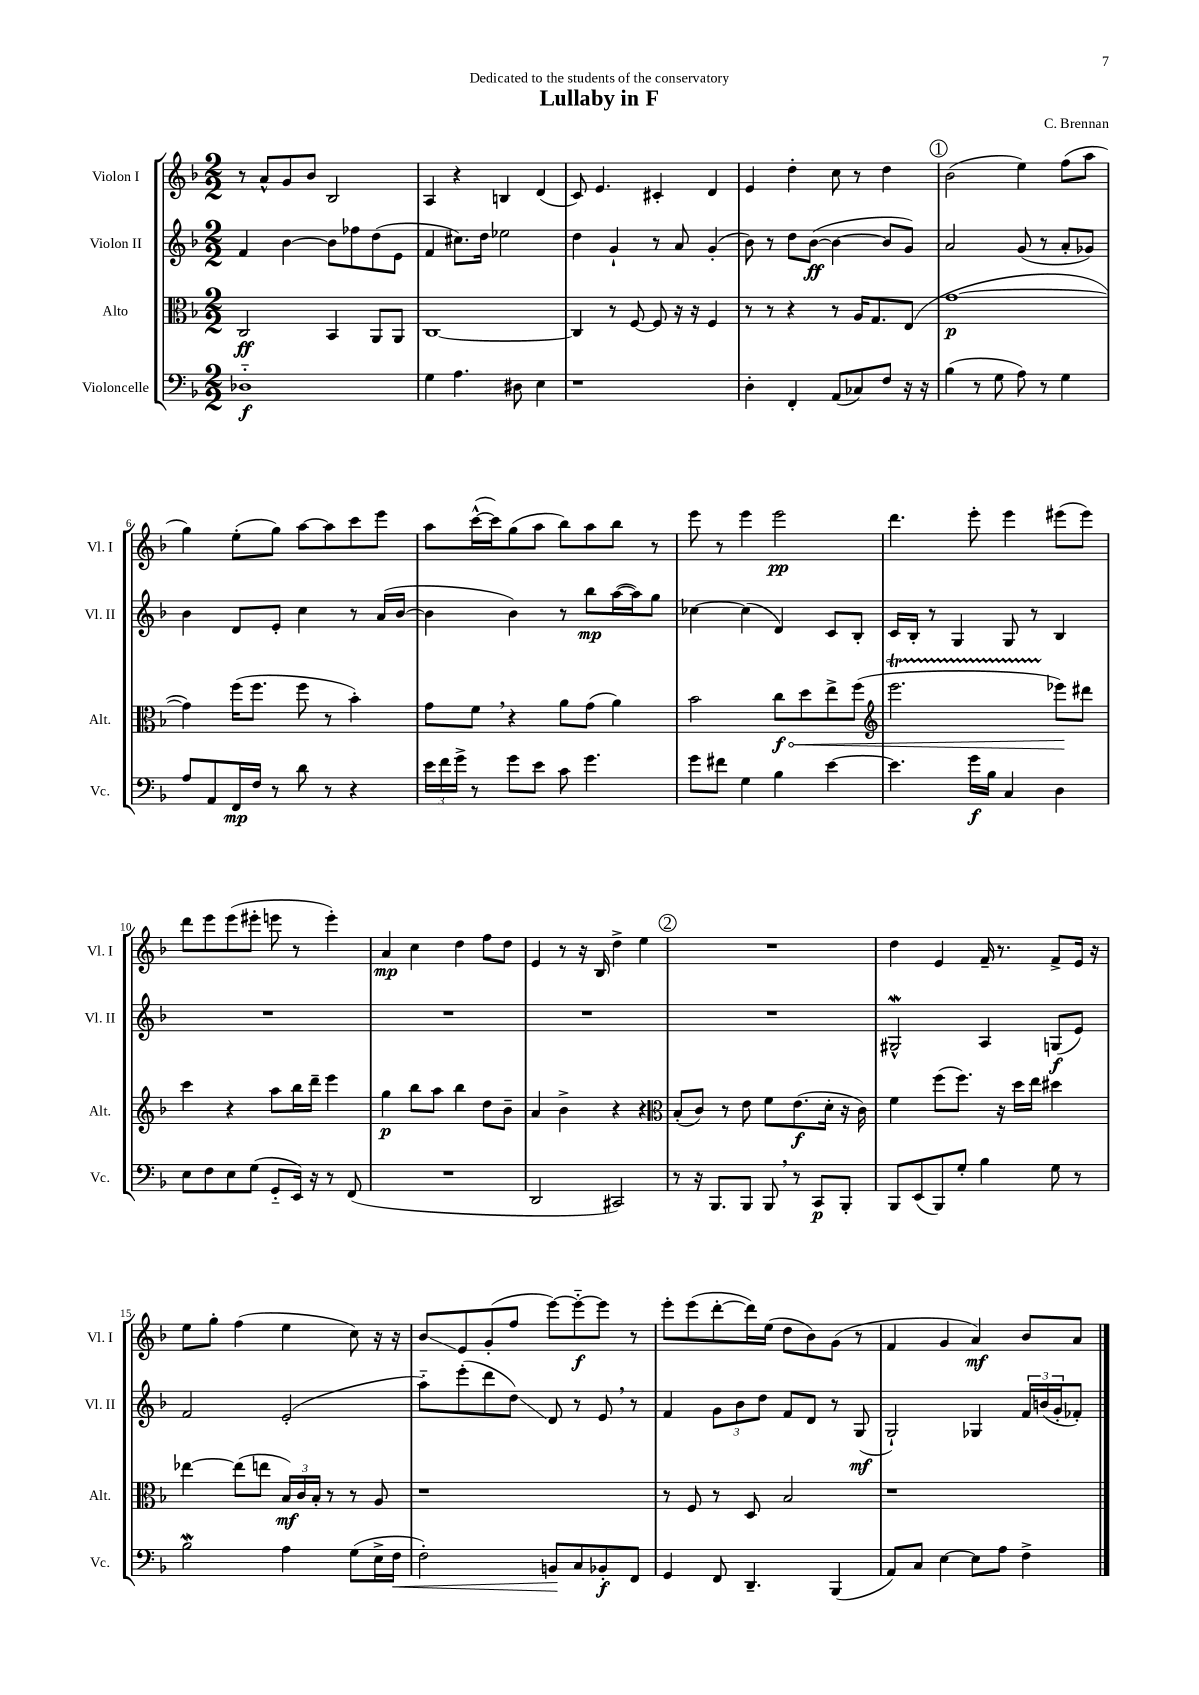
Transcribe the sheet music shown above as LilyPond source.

\header { title = "Lullaby in F" composer = "C. Brennan" dedication = "Dedicated to the students of the conservatory" }
<<
\new StaffGroup <<
\new Staff = "s0" \with { instrumentName = "Violon I" shortInstrumentName = "Vl. I" } {
    \clef treble \key f \major \numericTimeSignature \time 2/2
    r8 a'8-^ g'8 bes'8 bes2 |
    a4 r4 b4 d'4( |
    c'8) e'4. cis'4-. d'4 |
    e'4 d''4-. c''8 r8 d''4 |
    \mark \markup { \circle "1" } bes'2( e''4) f''8( a''8 |
    g''4) e''8-.( g''8) a''8~ a''8 c'''8 e'''8 |
    a''8 c'''16~-^( c'''16) g''8( a''8 bes''8) a''8 bes''8 r8 |
    e'''8 r8 e'''4 e'''2\pp |
    d'''4. e'''8-. e'''4 eis'''8( eis'''8) |
    d'''8 e'''8 e'''8( eis'''8-. e'''8 r8 e'''4-.) |
    a'4\mp c''4 d''4 f''8 d''8 |
    e'4 r8 r16 bes16 d''4-> e''4 |
    \mark \markup { \circle "2" } R1 |
    d''4 e'4 f'16-- r8. f'8-> e'16 r16 |
    e''8 g''8-. f''4( e''4 c''8) r16 r16 |
    bes'8\glissando e'8 g'8-.( f''8 e'''8~) e'''8~-_\f e'''8 r8 |
    e'''8-. e'''8( d'''8~-. d'''16) e''16( d''8 bes'8) g'8( r8 |
    f'4 g'4 a'4\mf) bes'8 a'8 \bar "|." |
}
\new Staff = "s1" \with { instrumentName = "Violon II" shortInstrumentName = "Vl. II" } {
    \clef treble \key f \major \numericTimeSignature \time 2/2
    f'4 bes'4~ bes'8 fes''8 d''8( e'8 |
    f'4 cis''8.) d''16 ees''2 |
    d''4 g'4-! r8 a'8 g'4-.( |
    bes'8) r8 d''8 bes'8~\ff( bes'4~ bes'8 g'8) |
    \mark \markup { \circle "1" } a'2 g'8( r8 a'8-. ges'8) |
    bes'4 d'8 e'8-. c''4 r8 a'16( bes'16~ |
    bes'4 bes'4) r8 bes''8\mp a''16~( a''16) g''8 |
    ces''4~ ces''4( d'4) c'8 bes8-. |
    c'16 bes16-. r8 g4 g8 r8 bes4 |
    R1 |
    R1 |
    R1 |
    \mark \markup { \circle "2" } R1 |
    gis2-^\mordent a4 g8\f( e'8) |
    f'2 e'2-.( |
    a''8-_) e'''8-.( d'''8 d''8\glissando) d'8 r8 e'8 \breathe r8 |
    f'4 \tuplet 3/2 { g'8 bes'8 d''8 } f'8 d'8 r8 g8\mf( |
    g2-!) ges4 \tuplet 3/2 { f'16 b'16( g'16-. } fes'8-.) \bar "|." |
}
\new Staff = "s2" \with { instrumentName = "Alto" shortInstrumentName = "Alt." } {
    \clef alto \key f \major \numericTimeSignature \time 2/2
    c2\ff bes,4 a,8 a,8 |
    c1~ |
    c4 r8 f8~ f8 r16 r16 f4 |
    r8 r8 r4 r8 a16 g8. e8( |
    \mark \markup { \circle "1" } g'1~\p |
    g'4) f''16( f''8. f''8 r8 bes'4-.) |
    g'8 f'8 \breathe r4 a'8 g'8( a'4) |
    bes'2 \once \override Hairpin.circled-tip = ##t c''8\f\< d''8 e''8-> f''8( |
    \clef treble e'''2.\startTrillSpan ees'''8\stopTrillSpan\!) dis'''8 |
    c'''4 r4 a''8 bes''16 d'''16-- e'''4 |
    g''4\p bes''8 a''8 bes''4 d''8 bes'8-- |
    a'4 bes'4-> r4 r4 |
    \mark \markup { \circle "2" } \clef alto bes8-.( c'8) r8 e'8 f'8 e'8.\f( d'16-. r16 c'16) |
    f'4 f''8( f''8.) r16 d''16 e''16 dis''4 |
    ees''4~ ees''8( e''8 \tuplet 3/2 { bes16\mf) c'16 bes16-. } r8 r8 a8 |
    r1 |
    r8 f8 r8 d8 bes2 |
    r1 \bar "|." |
}
\new Staff = "s3" \with { instrumentName = "Violoncelle" shortInstrumentName = "Vc." } {
    \clef bass \key f \major \numericTimeSignature \time 2/2
    des1-_\f |
    g4 a4. dis8 e4 |
    r1 |
    d4-. f,4-. a,8( ces8) f8 r16 r16 |
    \mark \markup { \circle "1" } bes4( r8 g8 a8) r8 g4 |
    a8 a,8 f,16\mp f16 r8 d'8 r8 r4 |
    \tuplet 3/2 { e'16 f'16 g'16-> } r8 g'8 e'8 c'8 g'4. |
    g'8 fis'8 g4 bes4 e'4~ |
    e'4. g'16\f bes16 c4 d4 |
    e8 f8 e8 g8( g,8-_ e,16) r16 r8 f,8( |
    R1 |
    d,2 cis,2) |
    \mark \markup { \circle "2" } r8 r16 bes,,8. bes,,8 bes,,8 \breathe r8 c,8\p bes,,8-. |
    bes,,8 e,8( bes,,8) g8-. bes4 g8 r8 |
    bes2\mordent a4 g8( e16-> f16\< |
    f2-.) b,8\! c8 bes,8-.\f f,8 |
    g,4 f,8 d,4.-- bes,,4( |
    a,8) c8 e4~ e8 a8 f4-> \bar "|." |
}
>>
>>
